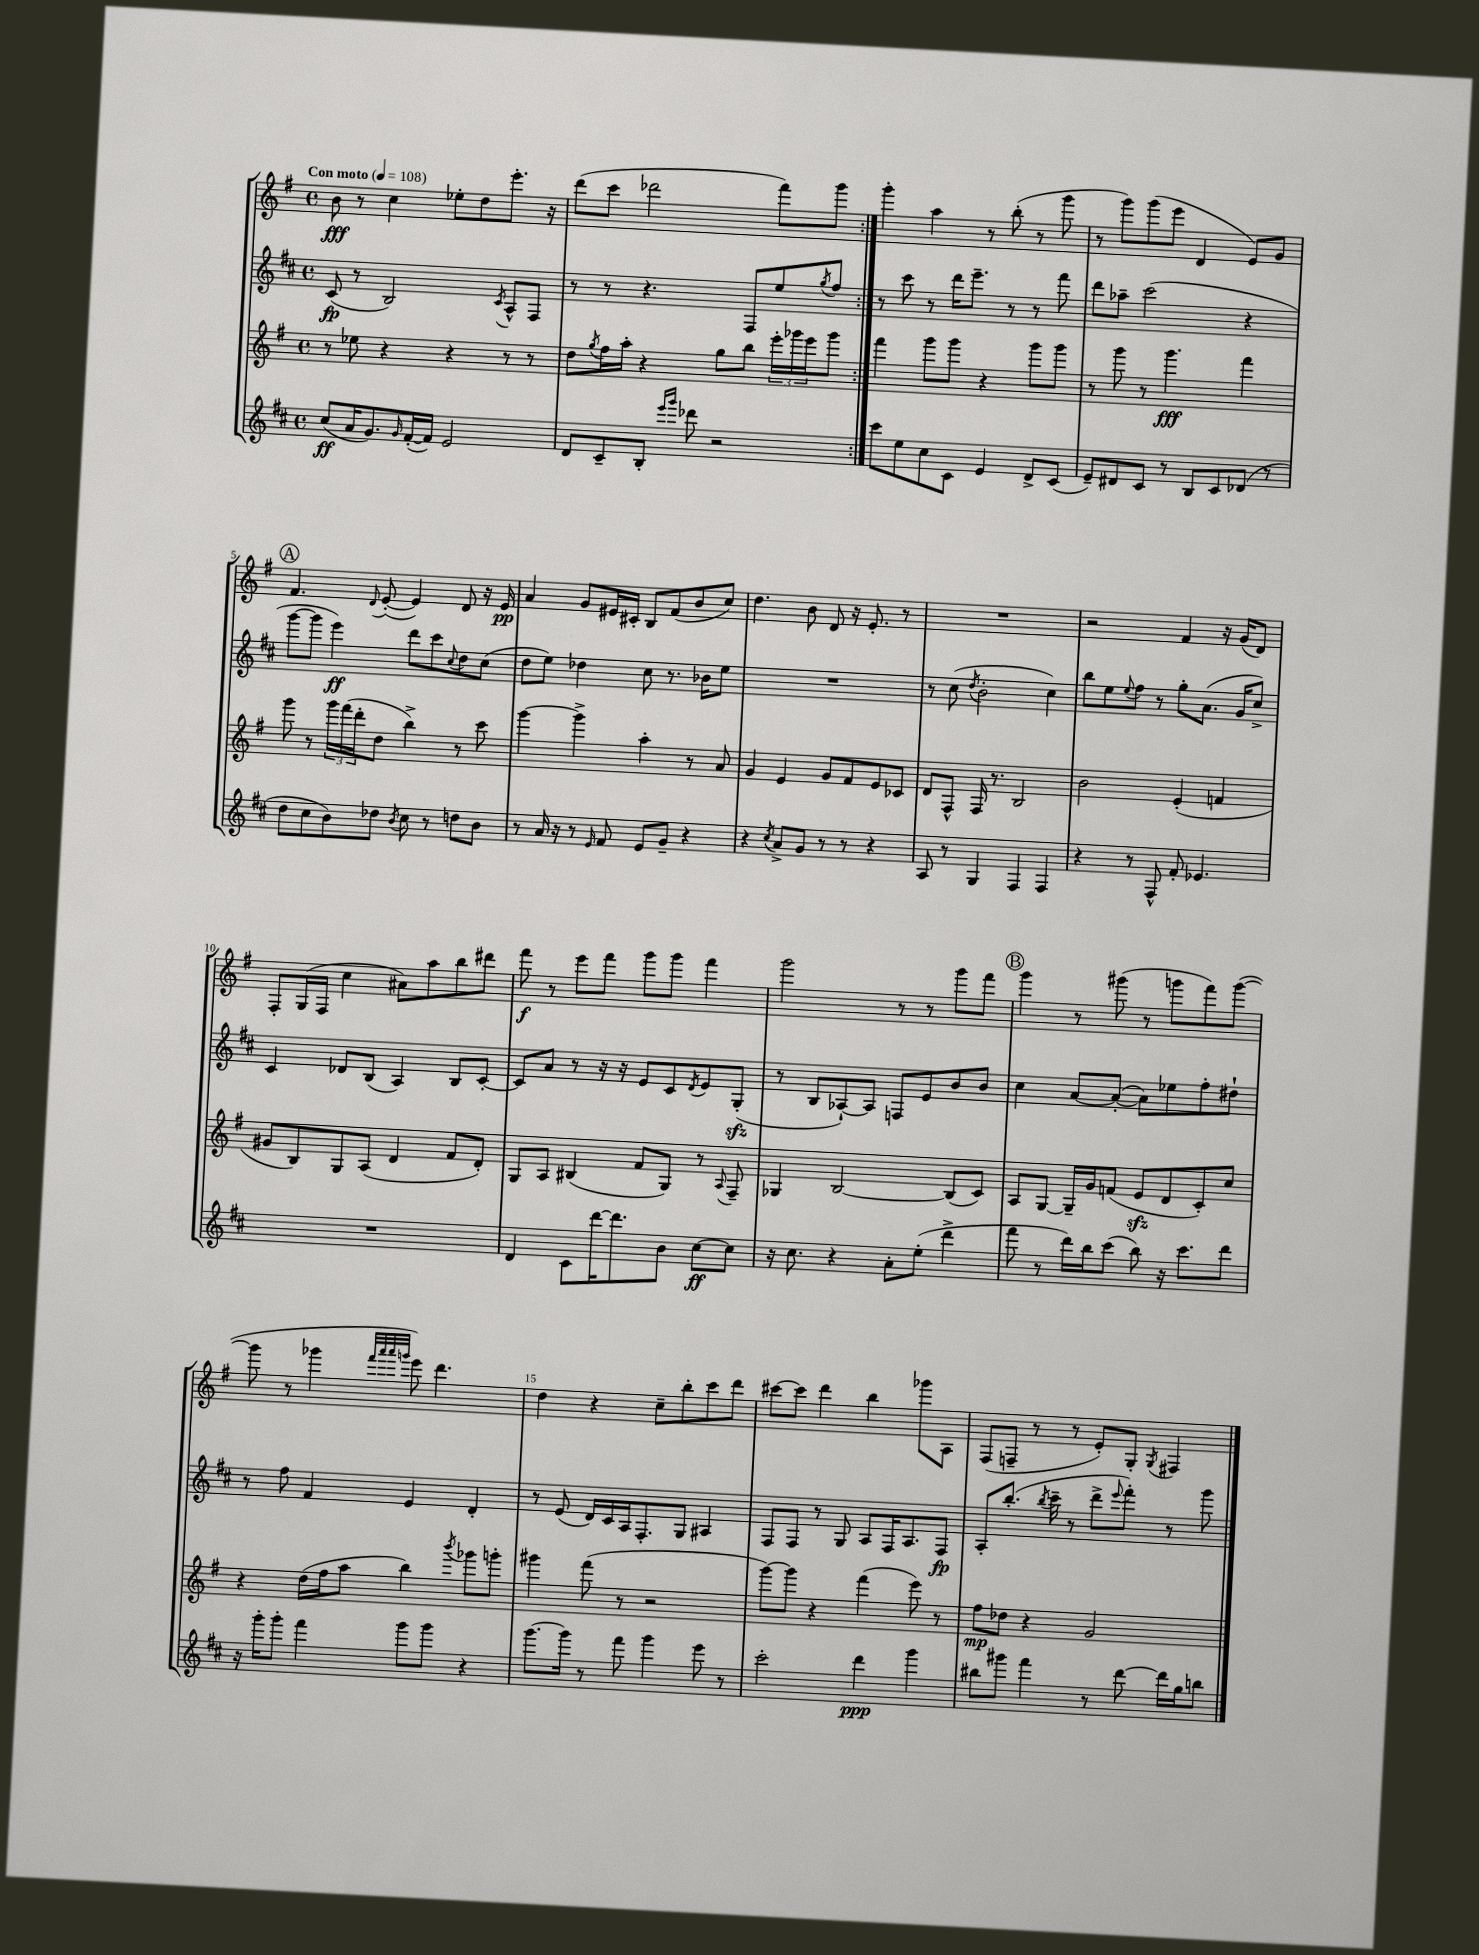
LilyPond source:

<<
\new StaffGroup <<
\new Staff = "s0" {
    \clef treble \key g \major \defaultTimeSignature \time 4/4 \tempo "Con moto" 4 = 108
    \repeat volta 2 { b'8\fff r8 c''4 ees''8-. d''8 e'''8.-. r16 |
    d'''8( c'''8 des'''2 fis'''8) g'''8 | }
    g'''4-. a''4 r8 b''8-.( r8 g'''8 |
    r8 g'''8) g'''8( e'''8 d'4 e'8) g'8 |
    \mark \markup { \circle "A" } fis'4. \appoggiatura { d'8 } e'8~-.( e'4) d'8 r16 e'16\pp |
    a'4 g'8 eis'16 cis'16-. b8 fis'8( b'8 c''8) |
    d''4. b'8 d'8 r16 e'8.-. r8 |
    R1 |
    r2 fis'4 r16 g'16( d'8) |
    fis8-. g16( fis16 c''4 ais'8) a''8 b''8 dis'''8 |
    fis'''8\f r8 e'''8 fis'''8 g'''8 g'''8 fis'''4 |
    g'''2 r8 r8 g'''8 fis'''8 |
    \mark \markup { \circle "B" } g'''4 r8 gis'''8( r8 g'''8 fis'''8) g'''8~( |
    g'''8 r8 ges'''4 \grace { fis'''32 a'''32 a'''32 g'''32 } e'''8) d'''4. |
    d''4 r4 c''8-- b''8-. c'''8 d'''8 |
    cis'''8~ cis'''8 d'''4 b''4 ges'''8 a8 |
    fis8( f8-- r8 r8 e'8-.) g8-. \acciaccatura { g8 } fis4 \bar "|." |
}
\new Staff = "s1" {
    \clef treble \key d \major \defaultTimeSignature \time 4/4
    \repeat volta 2 { cis'8\fp( r8 b2) \acciaccatura { cis'8 } a8-^ fis8 |
    r8 r8 r4. fis8 e''8 \acciaccatura { g''8 } fis''8 | }
    r8 cis'''8 r8 d'''16 e'''8.-- r8 r8 fis'''8 |
    d'''8 aes''8-- cis'''2( r4 |
    \mark \markup { \circle "A" } g'''8~ g'''8 e'''4\ff) d'''8 cis'''8 \appoggiatura { cis''8 } d''8 cis''8( |
    d''8 e''8) des''4 cis''8 r8. bes'16 e''8 |
    R1 |
    r8 cis''8( \acciaccatura { d''8 } b'2-. cis''4) |
    b''8 e''8 \appoggiatura { e''8 } fis''8 r8 g''8-. a'8.( g'16 cis''8->) |
    cis'4 des'8 b8( a4) b8 cis'8~-. |
    cis'8 a'8 r8 r16 r16 e'8 cis'8 \acciaccatura { d'8 } e'8 g8-.\sfz( |
    r8 b8 aes8~-!) aes8 f8 e'8 b'8 b'8 |
    \mark \markup { \circle "B" } cis''4 a'8~ a'8~-.( a'8) ees''8 fis''8-. dis''8-! |
    r8 fis''8 fis'4 e'4 d'4-. |
    r8 e'8( d'16) cis'16 a16 fis8.-. g8 ais4 |
    fis8 fis8 r8 g8 a8 fis16 a8. fis8\fp |
    a8-. b''8.-.( \acciaccatura { b''8 } cis'''16-- r8 d'''8-> \appoggiatura { e'''8 } fis'''8-.) r8 g'''8 \bar "|." |
}
\new Staff = "s2" {
    \clef treble \key g \major \defaultTimeSignature \time 4/4
    \repeat volta 2 { r8 ees''8 r4 r4 r8 r8 |
    d''8 \acciaccatura { g''8 } fis''16 a''16-. r4 g''8 b''8 \tuplet 3/2 { e'''16-. ges'''16 e'''16 } ges'''8 | }
    fis'''4 g'''8 g'''8 r4 g'''8 g'''8 |
    r8 g'''8 r8 g'''4.\fff fis'''4 |
    \mark \markup { \circle "A" } g'''8 r8 \tuplet 3/2 { g'''16 fis'''16( d'''16-. } d''8 b''4->) r8 c'''8 |
    g'''4~ g'''4-> a''4-. r8 a'8 |
    g'4 e'4 g'8 fis'8 e'8 ces'8 |
    d'8 fis8-^ fis16 r8. b2 |
    b'2 e'4-.( f'4 |
    gis'8 b8) g8 a8( d'4 fis'8 d'8-.) |
    g8 a8 bis4( fis'8 g8) r8 \appoggiatura { a8 } fis8-- |
    ges4 b2~ b8( c'8) |
    \mark \markup { \circle "B" } a8 g8~ g16-- g'16 f'8( e'8\sfz d'8 c'8-.) c''8 |
    r4 d''16( fis''16 a''8 b''4) \acciaccatura { b'''8 } ges'''8 g'''8-. |
    gis'''4 fis'''8( r8 r2 |
    g'''8~) g'''8 r4 fis'''4( e'''8) r8 |
    fis''8\mp des''8 r4 g'2 \bar "|." |
}
\new Staff = "s3" {
    \clef treble \key d \major \defaultTimeSignature \time 4/4
    \repeat volta 2 { cis''8\ff( a'16 g'8.) \grace { g'16 } fis'16~-.( fis'16) e'2 |
    d'8 cis'8-- b8-. \grace { e'''16 g'''16 } des'''8 r2 | }
    cis'''8 e''8 cis''8 cis'8 e'4 d'8-> cis'8( |
    e'8--) dis'8 cis'8 r8 b8 cis'8 des'8( r8 |
    \mark \markup { \circle "A" } d''8 cis''8 b'8) des''8 \acciaccatura { b'8 } cis''8 r8 d''8 b'8 |
    r8 a'16 r16 r8 \grace { e'16 } fis'8 e'8 g'8-- r4 |
    r4 \acciaccatura { cis''8 } a'8-> g'8 r8 r8 r4 |
    a8 r8 g4 fis4 fis4 |
    r4 r8 fis8-^ fis'8-. ees'4. |
    R1 |
    d'4 cis'8 d'''16~ d'''8. b'8 cis''8~\ff cis''8 |
    r16 cis''8. r4 a'8-. e''8-.( d'''4-> |
    \mark \markup { \circle "B" } fis'''8 r8 d'''16) b''16 cis'''8( b''8) r16 cis'''8. d'''8 |
    r16 g'''16-. g'''8-. fis'''4 g'''8 g'''8 r4 |
    g'''8.~ g'''16 r8 fis'''8 g'''4 e'''8 r8 |
    cis'''2-. d'''4\ppp g'''4 |
    bis''8 gis'''8 fis'''4 r8 d'''8~ d'''16 g''16 b''8 \bar "|." |
}
>>
>>
\layout { \context { \Score \override BarNumber.break-visibility = ##(#f #t #t) barNumberVisibility = #(every-nth-bar-number-visible 5) } }
